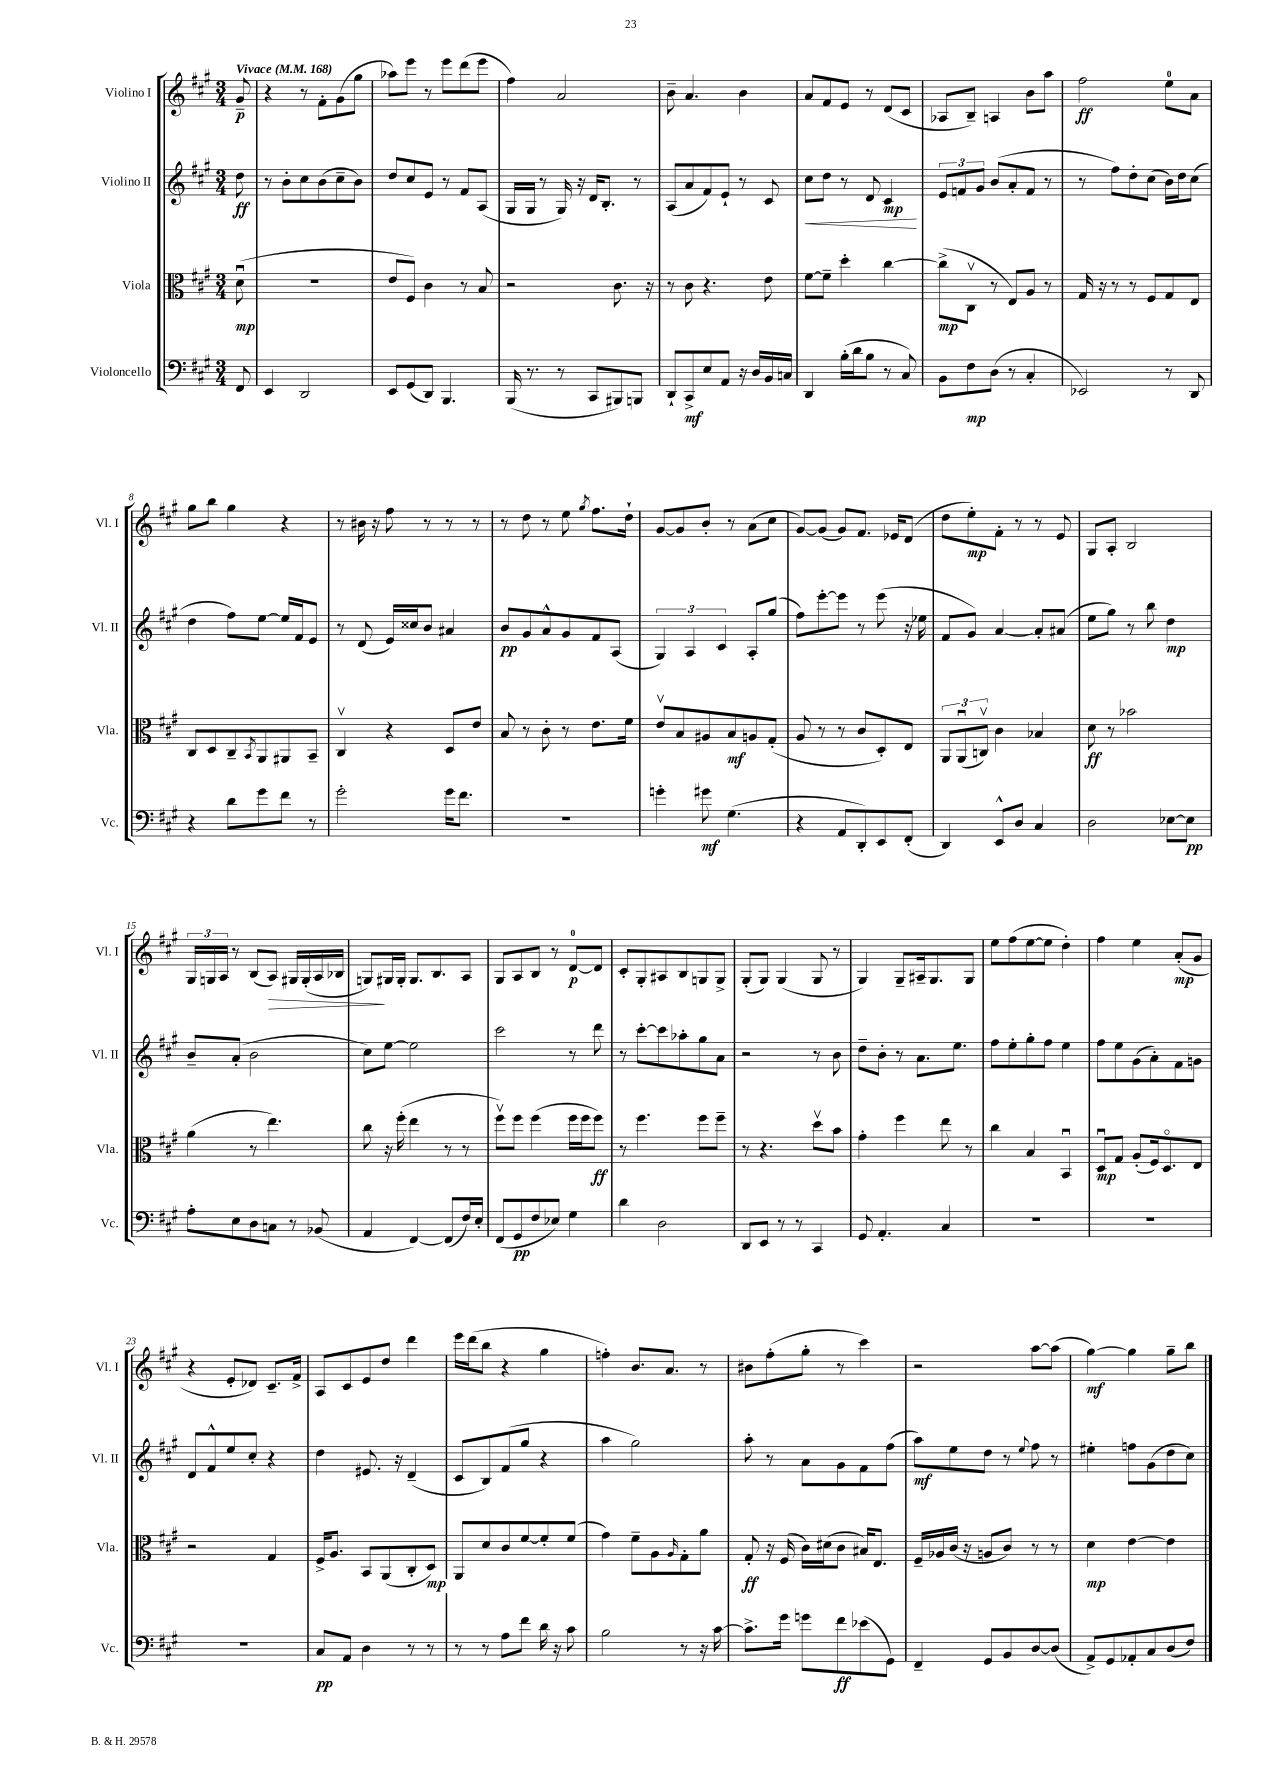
<<
\new StaffGroup <<
\new Staff = "s0" \with { instrumentName = "Violino I" shortInstrumentName = "Vl. I" } {
    \clef treble \key a \major \numericTimeSignature \time 3/4 \partial 8 \tempo "Vivace" 4 = 168
    gis'8--\p |
    r4 r8 fis'8-. gis'8( gis''8 |
    aes''8) e'''8 r8 e'''8 d'''8( e'''8 |
    fis''4) a'2 |
    b'8-- a'4. b'4 |
    a'8 fis'8 e'8 r8 d'8( cis'8 |
    aes8 b8--) a4 b'8 a''8 |
    fis''2\ff e''8-0 a'8 |
    gis''8 b''8 gis''4 r4 |
    r8 bis'16 r16 fis''8 r8 r8 r8 |
    r8 d''8 r8 e''8 \acciaccatura { gis''8 } fis''8. d''16-! |
    gis'8~ gis'8 b'8-. r8 a'8( cis''8 |
    gis'8~) gis'8( gis'8) fis'8. ees'16 d'8( |
    d''8 e''8-.\mp) fis'8-. r8 r8 e'8 |
    gis8 a8-. b2 |
    \tuplet 3/2 { gis16 g16 a16 } r8 b8( a8\>) gis16 gis16-.( a16 bes16 |
    g8\!) gis16 gis16-. gis8. b8. a8 |
    gis8 a8 b8 r8 d'8-0~\p d'8 |
    cis'8-. gis8-. ais8 b8 g8 g8-> |
    gis8-.( gis8) gis4( gis8 r8 |
    gis4) gis8-- ais16-- gis8. gis8 |
    e''8 fis''8( e''8~ e''8 d''4-.) |
    fis''4 e''4 a'8-.\mp( gis'8 |
    r4 e'8-. des'8) cis'8.-- fis'16-> |
    a8 cis'8 e'8 d''8 d'''4 |
    e'''16 d'''16( b''8 r4 gis''4 |
    f''4-.) b'8. a'8. r8 |
    bis'8 fis''8-.( gis''8-. r8 cis'''4) |
    r2 a''8~ a''8( |
    gis''4~\mf) gis''4 gis''8-- b''8 \bar "|." |
}
\new Staff = "s1" \with { instrumentName = "Violino II" shortInstrumentName = "Vl. II" } {
    \clef treble \key a \major \numericTimeSignature \time 3/4 \partial 8
    d''8\ff |
    r8 b'8-. cis''8 b'8( cis''8-- b'8) |
    d''8 cis''8 e'8 r8 fis'8 a8( |
    gis16 gis16 r8 gis16) r16 d'16 b8.-. r8 |
    a8( a'8 fis'8) e'8-! r8 cis'8 |
    cis''8\< d''8 r8 d'8 cis'4\mp\! |
    \tuplet 3/2 { e'8 f'8 gis'8 } b'8( a'8-. f'8 r8 |
    r8 fis''8) d''8-. cis''8( b'16) d''16 cis''8( |
    d''4 fis''8) e''8~ e''16 fis'16 e'8 |
    r8 d'8( e'16) cisis''16 b'8 ais'4 |
    b'8\pp gis'8 a'8-^ gis'8 fis'8 a8( |
    \tuplet 3/2 { gis4) a4 cis'4 } a8-. gis''8( |
    fis''8) e'''8~-. e'''8 r8 e'''8( r16 ees''16 |
    fis'8 gis'8) a'4~ a'8-. ais'8( |
    e''8 gis''8) r8 b''8 d''4\mp |
    b'8-- a'8-.( b'2 |
    cis''8) e''8~ e''2 |
    cis'''2 r8 d'''8 |
    r8 cis'''8~-. cis'''8 aes''8-. gis''8 a'8 |
    r2 r8 b'8 |
    d''8-- b'8-. r8 a'8. e''8. |
    fis''8 e''8-. gis''8-. fis''8 e''4 |
    fis''8 e''8 gis'8( a'8-.) fis'8 g'8 |
    d'8 fis'8-^ e''8 cis''8-. r4 |
    d''4 eis'8. r16 d'4--( |
    cis'8 b8) fis'8( gis''8 r4 |
    a''4 gis''2) |
    a''8-. r8 a'8 gis'8 fis'8 fis''8( |
    a''8\mf) e''8 d''8 r8 \appoggiatura { e''8 } fis''8 r8 |
    eis''4-. f''8 gis'8( d''8 cis''8) \bar "|." |
}
\new Staff = "s2" \with { instrumentName = "Viola" shortInstrumentName = "Vla." } {
    \clef alto \key a \major \numericTimeSignature \time 3/4 \partial 8
    d'8\downbow\mp( |
    R2. |
    e'8 fis8) cis'4 r8 b8 |
    r2 cis'8. r16 |
    r8 cis'8 r4. e'8 |
    fis'8~ fis'8-- d''4-. cis''4~ |
    cis''8->\mp( cis8\upbow r8 e8) a8 r8 |
    gis16 r16 r8 r8 fis8 gis8 e8 |
    cis8 d8 cis8-- \acciaccatura { b,8 } a,8 ais,8 b,8-- |
    cis4\upbow r4 d8 e'8 |
    b8 r8 cis'8-. r8 e'8. fis'16 |
    e'8\upbow b8 ais8 b8\mf a8 gis8-.( |
    a8 r8 r8 cis'8 d8-.) e8 |
    \tuplet 3/2 { a,8 a,8\downbow( c8\upbow) } cis'4 bes4 |
    d'8\ff r8 bes'2 |
    a'4( r8 e''4.) |
    cis''8 r16 fis''16-.( e''4 r8 r8 |
    fis''8\upbow) fis''8 fis''4( fis''16 fis''16 fis''8\ff) |
    r8 fis''4. fis''8 fis''8-- |
    r8 r4. d''8\upbow b'8 |
    gis'4-. fis''4 e''8 r8 |
    cis''4 b4 b,4\downbow |
    d8\downbow\mp gis8 a8-.( fis16) d8.\flageolet e8 |
    r2 gis4 |
    fis16-> a8. b,8 a,8( cis8-. d8\mp) |
    a,8 d'8 cis'8 fis'8~ fis'8-. fis'8( |
    gis'4) fis'8-- a8 \grace { a16 } gis8-. a'8 |
    gis8-.\ff r16 fis16( cis'16) dis'16( cis'8 bis16) e8. |
    fis16-- aes16 cis'16( r16 a8 cis'8) r8 r8 |
    d'4\mp e'4~ e'4 \bar "|." |
}
\new Staff = "s3" \with { instrumentName = "Violoncello" shortInstrumentName = "Vc." } {
    \clef bass \key a \major \numericTimeSignature \time 3/4 \partial 8
    fis,8 |
    e,4 d,2 |
    e,8 gis,8( d,8) b,,4. |
    b,,16( r8. r8 cis,8 bis,,8) b,,8 |
    d,8-! cis,8->\mf e8 a,8 r16 d16 b,16 c16 |
    d,4 b16-.( d'16 b8 r8 cis8) |
    b,8 fis8\mp d8( r8 cis4-. |
    ees,2) r8 d,8 |
    r4 d'8 gis'8 fis'8 r8 |
    gis'2-. gis'16 fis'8. |
    R2. |
    g'4-. gis'8\mf gis4.( |
    r4 a,8 d,8-.) e,8 fis,8-.( |
    d,4) e,8-^ d8 cis4 |
    d2 ees8~ ees8\pp |
    a8-. e8 d8 c8 r8 bes,8( |
    a,4 fis,4~) fis,8( fis16) e16-. |
    fis,8( gis,8\pp fis8 ees8) gis4 |
    d'4 d2 |
    d,8 e,8 r8 r8 cis,4 |
    gis,8 a,4.-. cis4 |
    R2. |
    R2. |
    R2. |
    cis8\pp a,8 d4 r8 r8 |
    r8 r8 a8 fis'8 d'16 r16 cis'8 |
    b2 r8 r16 cis'16~ |
    cis'8.-> gis'16 g'8 fis'8\ff ees'8( gis,8) |
    fis,4-- gis,8 b,8 d8~ d8( |
    a,8->) gis,8 aes,8-. cis8 d8( fis8) \bar "|." |
}
>>
>>
